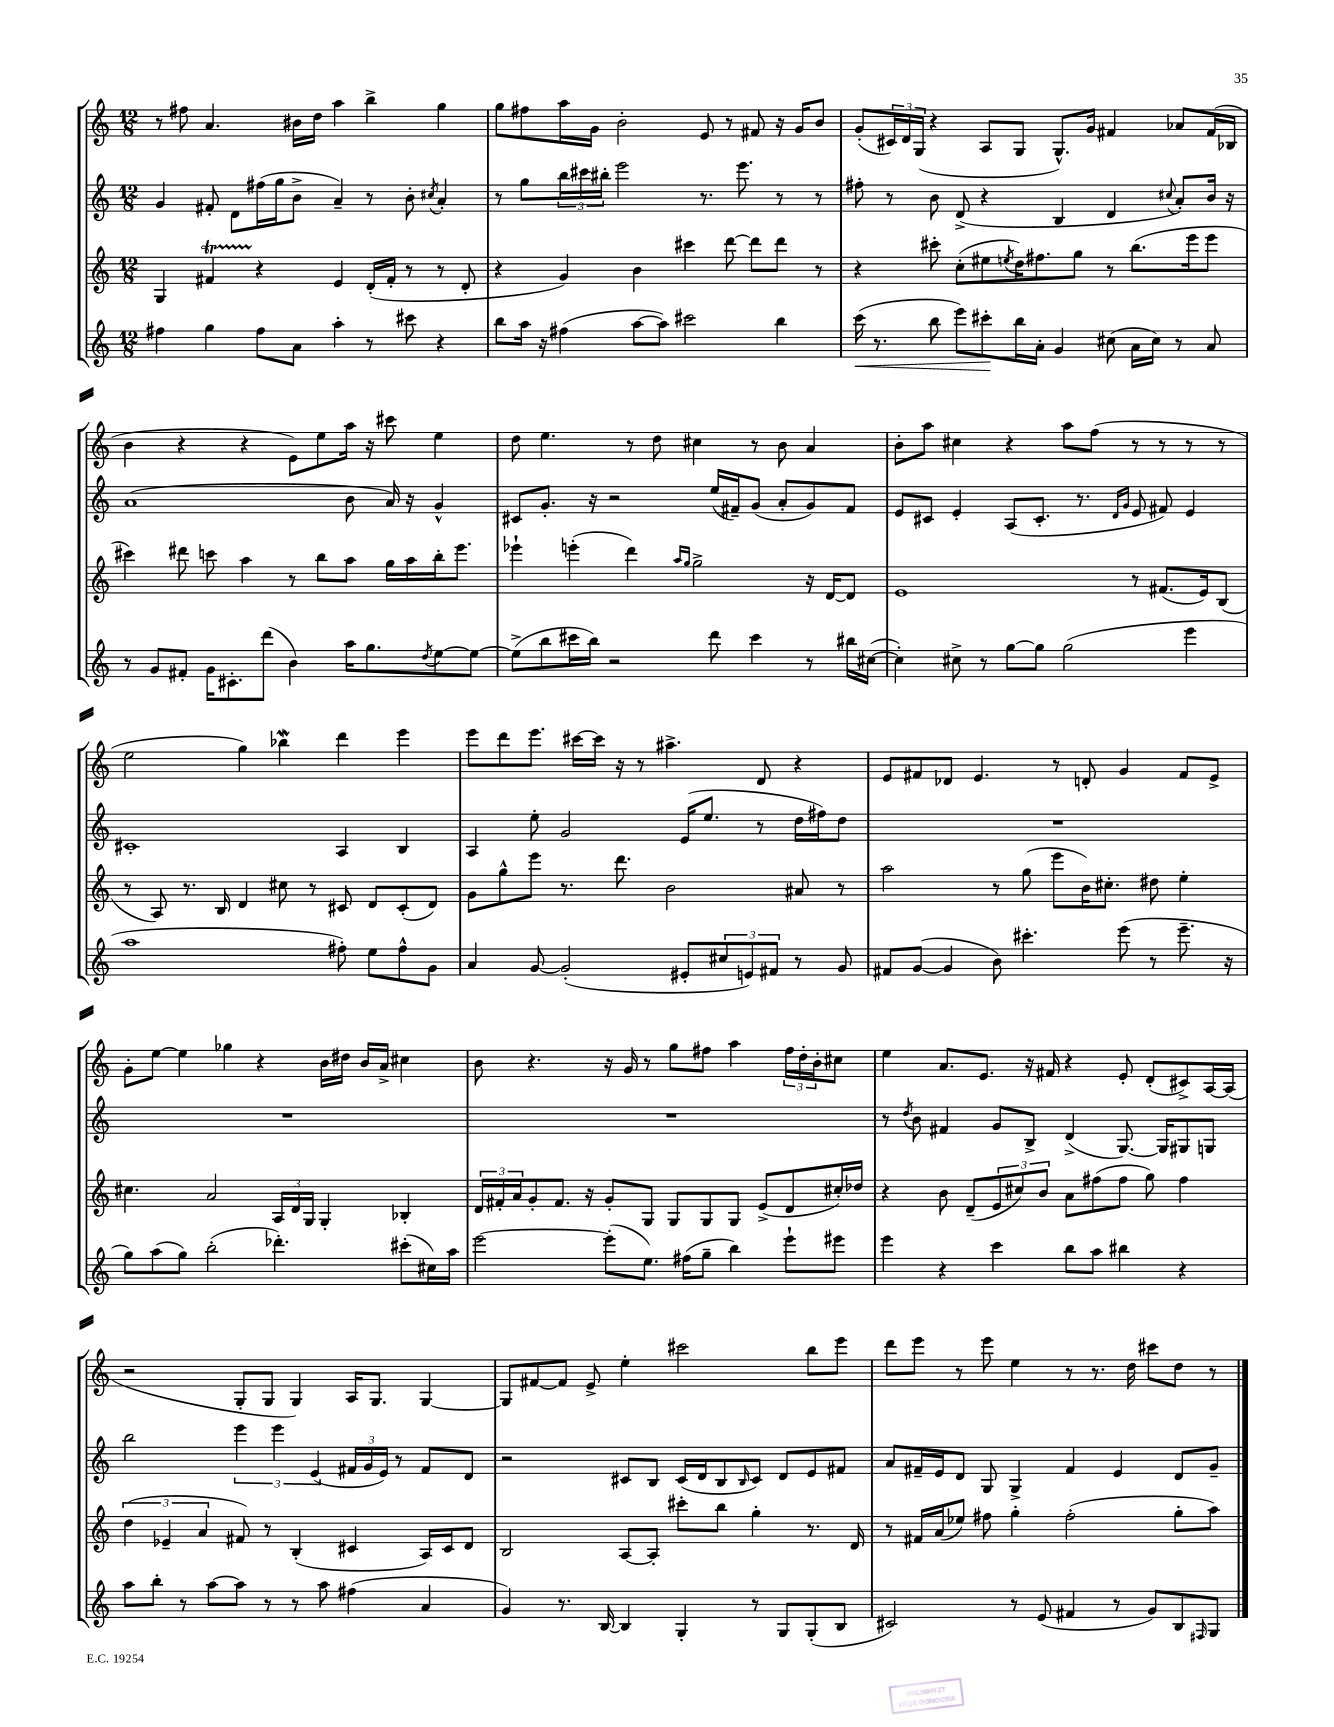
<<
\new StaffGroup <<
\new Staff = "s0" {
    \clef treble \key c \major \numericTimeSignature \time 12/8
    r8 fis''8 a'4. bis'16 d''16 a''4 b''4-> g''4 |
    g''8 fis''8 a''16 g'16 b'2-. e'8 r8 fis'8 r16 g'16 b'8 |
    g'8-.( \tuplet 3/2 { cis'16) d'16 g16( } r4 a8 g8 g8.-^) g'16 fis'4 aes'8 fis'16( bes16 |
    b'4 r4 r4 e'8) e''8 a''16 r16 cis'''8 e''4 |
    d''8 e''4. r8 d''8 cis''4 r8 b'8 a'4 |
    b'8-. a''8 cis''4 r4 a''8 f''8( r8 r8 r8 r8 |
    e''2 g''4) bes''4\mordent d'''4 e'''4 |
    e'''8 d'''8 e'''8. cis'''16~ cis'''16 r16 r8 ais''4.-> d'8 r4 |
    e'8 fis'8 des'8 e'4. r8 d'8-. g'4 fis'8 e'8-> |
    g'8-. e''8~ e''4 ges''4 r4 b'16 dis''16 b'16 a'16-> cis''4 |
    b'8 r4. r16 g'16 r8 g''8 fis''8 a''4 \tuplet 3/2 { fis''16 d''16-. b'16-. } cis''8 |
    e''4 a'8. e'8. r16 fis'16 r4 e'8-. d'8-.( cis'8->) a16~ a16( |
    r2 g8-. g8 g4) a16 g8. g4~ |
    g8 fis'8~ fis'8 e'8-> e''4-. cis'''2 b''8 e'''8 |
    d'''8 e'''8 r8 e'''8 e''4 r8 r8. d''16 cis'''8 d''8 r8 \bar "|." |
}
\new Staff = "s1" {
    \clef treble \key c \major \numericTimeSignature \time 12/8
    g'4 fis'8-. d'8 fis''16( g''16 b'8-> a'4--) r8 b'8-. \acciaccatura { cis''8 } a'4-. |
    r8 g''8 \tuplet 3/2 { b''16 cis'''16 bis''16-. } e'''2 r8. e'''8. r8 r8 |
    fis''8-. r8 b'8 d'8->( r4 b4 d'4 \appoggiatura { cis''8 } a'8-.) b'16 r16 |
    a'1( b'8 a'16) r16 g'4-^ |
    cis'8 g'8.-. r16 r2 e''16( fis'16--) g'8( a'8-. g'8) fis'8 |
    e'8 cis'8 e'4-. a8( cis'8.-. r8. \grace { d'16 g'16 } e'8 fis'8) e'4 |
    cis'1-. a4 b4 |
    a4 e''8-. g'2 e'16( e''8. r8 d''16 fis''16) d''8 |
    R1. |
    R1. |
    R1. |
    r8 \acciaccatura { d''8 } b'8 fis'4 g'8 b8-> d'4->( g8.~) g16 gis8 g8 |
    b''2 \tuplet 3/2 { e'''4 e'''4 e'4( } \tuplet 3/2 { fis'16 g'16 e'16) } r8 fis'8 d'8 |
    r2 cis'8 b8 cis'16( d'16 b8 \grace { b16 } cis'8) d'8 e'8 fis'8 |
    a'8 fis'16-- e'16 d'8 g8 g4-> fis'4 e'4 d'8 g'8-- \bar "|." |
}
\new Staff = "s2" {
    \clef treble \key c \major \numericTimeSignature \time 12/8
    g4 fis'4\startTrillSpan r4\stopTrillSpan e'4 d'16-.( fis'16-. r8 r8 d'8-. |
    r4 g'4) b'4 cis'''4 d'''8~ d'''8 d'''8 r8 |
    r4 cis'''8-. c''8-.( eis''8 \acciaccatura { e''8 } d''16) fis''8. g''8 r8 b''8.( e'''16 e'''8 |
    cis'''4) dis'''8 c'''8 a''4 r8 b''8 a''8 g''16 a''16 b''16-. e'''8. |
    ees'''4-! e'''4-.( d'''4) \grace { a''16 g''16 } g''2-> r16 d'16~ d'8 |
    e'1 r8 fis'8.( e'16) b8( |
    r8 a8) r8. b16 d'4 cis''8 r8 cis'8 d'8 cis'8-.( d'8) |
    g'8 g''8-^ e'''8 r8. d'''8. b'2 ais'8 r8 |
    a''2 r8 g''8( e'''8 b'16) cis''8.-. dis''8 e''4-. |
    cis''4. a'2 \tuplet 3/2 { a16 d'16 g16 } g4-. bes4-. |
    \tuplet 3/2 { d'16 fis'16-. a'16 } g'8-. fis'8. r16 g'8-. g8 g8 g8 g8 e'8->( d'8 cis''16-.) des''16 |
    r4 b'8 d'8--( \tuplet 3/2 { e'8 cis''8) b'8 } a'8 fis''8( fis''8 g''8) fis''4 |
    \tuplet 3/2 { d''4( ees'4-- a'4 } fis'8) r8 b4-.( cis'4 a16) cis'16 d'8 |
    b2 a8~ a8-. cis'''8-. b''8 g''4-. r8. d'16 |
    r8 fis'16 a'16( ees''8) fis''8 g''4-. fis''2-.( g''8-. a''8) \bar "|." |
}
\new Staff = "s3" {
    \clef treble \key c \major \numericTimeSignature \time 12/8
    fis''4 g''4 fis''8 a'8 a''4-. r8 cis'''8 r4 |
    b''8 a''16 r16 fis''4( a''8~ a''8) cis'''2 b''4 |
    c'''16\<( r8. b''8 e'''8) cis'''8-.\! b''16 a'16-. g'4 cis''8( a'16 cis''16) r8 a'8 |
    r8 g'8 fis'8-. g'16 cis'8.-. d'''8( b'4) a''16 g''8. \acciaccatura { d''8 } e''8~ e''8~ |
    e''8->( b''8 cis'''16 b''16) r2 d'''8 cis'''4 r8 bis''16 cis''16~( |
    cis''4-.) cis''8-> r8 g''8~ g''8 g''2( e'''4 |
    a''1 fis''8-.) e''8 fis''8-^ g'8 |
    a'4 g'8~ g'2-.( eis'8-. \tuplet 3/2 { cis''8 e'8) fis'8 } r8 g'8 |
    fis'8 g'8~( g'4 b'8) cis'''4.-. e'''8( r8 e'''8.-- r16 |
    g''8) a''8( g''8) b''2-.( des'''4.-.) cis'''8-.( cis''16) a''16 |
    e'''2~ e'''8-.( e''8.) fis''16( g''8-- b''4) e'''8-! eis'''8 |
    e'''4 r4 c'''4 b''8 a''8 bis''4 r4 |
    a''8 b''8-. r8 a''8~ a''8 r8 r8 a''8 fis''4( a'4 |
    g'4) r8. b16~ b4 g4-. r8 g8 g8-.( b8 |
    cis'2) r8 e'8( fis'4 r8 g'8) b8 \grace { fis16 } g8 \bar "|." |
}
>>
>>
\layout { \context { \Score \remove "Bar_number_engraver" } }
